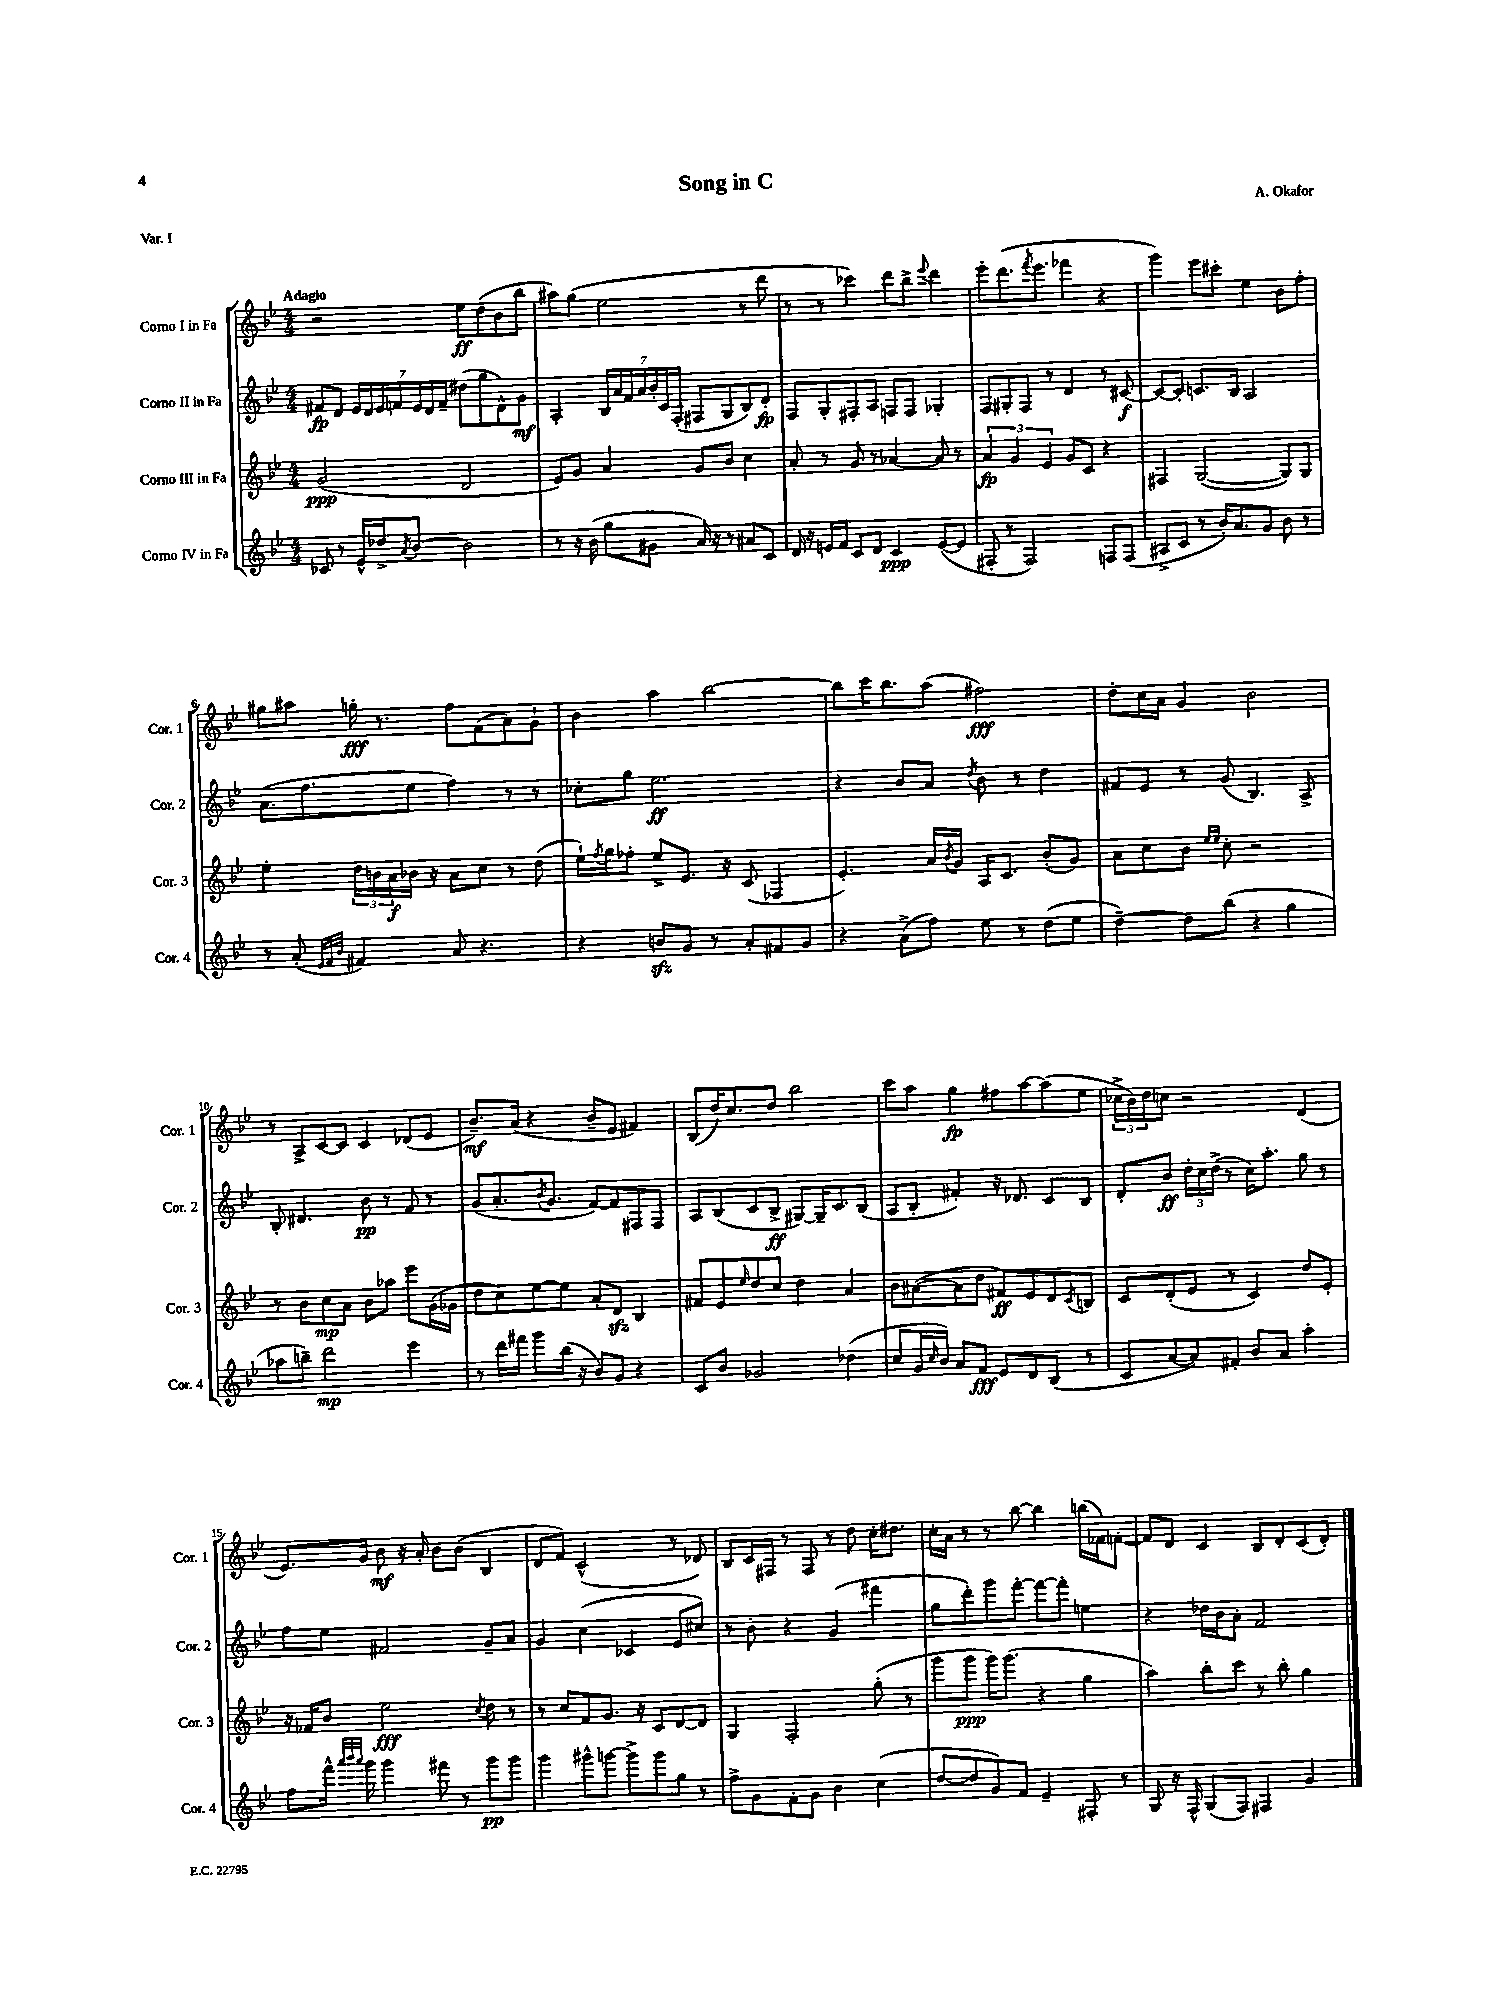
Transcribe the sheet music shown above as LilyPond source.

\header { title = "Song in C" composer = "A. Okafor" piece = "Var. I" }
<<
\new StaffGroup <<
\new Staff = "s0" \with { instrumentName = "Corno I in Fa" shortInstrumentName = "Cor. 1" } {
    \clef treble \key bes \major \numericTimeSignature \time 4/4 \tempo "Adagio"
    r2 ees''8\ff d''8( bes'8 bes''8 |
    ais''8) g''8( ees''2 r8 d'''8 |
    r8 r8 ces'''4) d'''8 bes''8-> \appoggiatura { ees'''8 } d'''4 |
    ees'''8-. d'''8.( \acciaccatura { f'''8 } ees'''8. fes'''4 r4 |
    g'''4) ees'''8 cis'''8-. ees''4 bes'8 f''8-. |
    gis''8 ais''8 g''16-.\fff r8. f''8 f'8( a'8) g'8-! |
    bes'4 a''4 bes''2~ |
    bes''8 c'''16 bes''8. a''8( fis''2\fff) |
    d''8-. c''16 a'16 g'4 bes'2 |
    r8 a8-> c'8~ c'8 c'4 des'8( ees'8 |
    bes'8.--\mf) a'16( r4 bes'8-- ees'8 fis'4) |
    bes8( d''16) c''8. d''8 bes''2 |
    c'''8 a''8 g''4\fp fis''8 a''8~ a''8( ees''8 |
    \tuplet 3/2 { ces''16-> bes'16) d''16 } c''8 r2 d'4( |
    ees'8.) g'16 bes'8\mf r16 a'16-. bes'8 bes'8( bes4 |
    d'8 f'8) c'2-^( r8 des'8) |
    bes8 c'16 fis16 r8 fis8 r8 d''8 c''16-. dis''8. |
    c''16-. a'16 r8 r8 bes''8~ bes''4 b''16( fes'16) f'8~-. |
    f'8 d'8 c'4 bes8 d'8-. c'8( d'8-.) \bar "|." |
}
\new Staff = "s1" \with { instrumentName = "Corno II in Fa" shortInstrumentName = "Cor. 2" } {
    \clef treble \key bes \major \numericTimeSignature \time 4/4
    fis'8\fp d'8 \tuplet 7/4 { ees'16 d'16 ees'16 f'16 ees'16 d'16 f'16-- } dis''8( g''8 d'8-^) g'8\mf |
    a4-. \tuplet 7/4 { bes16 a'16 f'16 a'16 bes'16-. c'16 f16-.( } fis8 g8 bes8) d'8-.\fp |
    f8 g8-. fis8-. a8 f8 f8 ges4-. |
    f8 gis8-. f8 r8 d'4 r8 cis'8~\f |
    cis'8~ cis'8-. c'8. bes16 a2 |
    a'8.( f''8. ees''8 f''4) r8 r8 |
    ces''8-. g''8 ees''2.\ff |
    r4 bes'8 a'8 \acciaccatura { d''8 } bes'8 r8 d''4 |
    fis'8 ees'8 r8 g'8( bes4.) a8-> |
    bes8-. dis'4. bes'8\pp r8 f'8 r8 |
    g'8( a'8.-. \acciaccatura { bes'8 } g'8. f'8~) f'8 fis8 fis8 |
    a8 bes8( c'8 bes8->\ff gis8~) gis16-- c'8. bes8( |
    a8 bes8-. fis'4-.) r16 des'8. c'8 bes8 |
    d'8-. bes'8\ff \tuplet 3/2 { d''16-. c''16 d''16->( } r8 c''16) a''8.-. g''8 r8 |
    f''8 ees''8 fis'2 g'8-- a'8 |
    g'4 c''4( ces'4 ees'8 cis''8) |
    r8 bes'8-. r4 g'4( fis'''4 |
    g''8 d'''8-.) g'''8 f'''8~-. f'''8~ f'''8-. e''4 |
    r4 des''16 bes'16 a'8-. f'2 \bar "|." |
}
\new Staff = "s2" \with { instrumentName = "Corno III in Fa" shortInstrumentName = "Cor. 3" } {
    \clef treble \key bes \major \numericTimeSignature \time 4/4
    g'2\ppp( d'2 |
    ees'8) g'8 a'4 g'8 bes'8 c''4 |
    a'8-. r8 g'8 r8 aes'4~ aes'8 r8 |
    \tuplet 3/2 { a'4\fp g'4 ees'4 } g'8 c'8 r4 |
    fis4 g2~( g8) g8 |
    ees''4-. \tuplet 3/2 { d''16 b'16 a'16\f } bes'16 r16 a'8 c''8 r8 d''8( |
    ees''16-!) \acciaccatura { f''8 } g''16 fes''8-. ees''8-> ees'8. r16 c'8( fes4 |
    ees'4.-.) a'16 \acciaccatura { bes'8 } g'16 a16 c'8. bes'8-.( g'8) |
    a'8 c''8 bes'8 \grace { ees''16 ees''16 } c''8-. r2 |
    r8 bes'8 c''8\mp a'8 bes'8 aes''8 ees'''8 g'16( ges'16 |
    d''8 c''8) ees''8~ ees''8 a'8-. d'8\sfz bes4 |
    fis'8 ees'8 \grace { ees''16 } d''8 c''8 d''4 a'4 |
    bes'8 ais'8~( ais'8 d''8 fis'8\ff) ees'8 d'8 \acciaccatura { c'8 } b8 |
    c'8 d'8-.( ees'8 r8 c'4) d''8 ees'8-. |
    r16 fes'16 bes'8 ees''2\fff \acciaccatura { c''8 } d''8 r8 |
    r8 c''8 f'8 g'8. r16 c'8 d'8~ d'8 |
    g4 f2-. g''8-.( r8 |
    g'''8 g'''8\ppp g'''16) g'''8.( r4 g''4 |
    a''4) bes''8-. c'''8 r8 bes''8-. g''4 \bar "|." |
}
\new Staff = "s3" \with { instrumentName = "Corno IV in Fa" shortInstrumentName = "Cor. 4" } {
    \clef treble \key bes \major \numericTimeSignature \time 4/4
    ces'8 r8 ees'16-^ des''16-> \acciaccatura { a'8 } bes'8~ bes'2 |
    r8 r16 bes'16( g''8 gis'8 a'16) r16 r8 ais'8 c'8 |
    d'16 r16 e'16 f'16 c'8 d'8 c'4\ppp e'8~( e'8 |
    fis8-. r8 fis2) f8 f8( |
    ais8-> c'8 r8 bes'16-.) a'8. g'8 bes'8 r8 |
    r8 a'8-.( \grace { ees'32 f'32 bes'32 } fis'4) a'8 r4. |
    r4 b'8\sfz g'8 r8 a'8-. fis'8 g'8 |
    r4 a'8->( f''8) ees''8 r8 d''8( ees''8 |
    d''4~--) d''8 bes''8( r4 g''4 |
    aes''8 b''8--) d'''2\mp ees'''4 |
    r8 d'''16 fis'''16 g'''8 bes''16( r16 bes'8) g'8 r4 |
    c'8 bes'8 ges'2 des''4( |
    c''8 g'16 \grace { c''16 } bes'16) a'8 f'8\fff ees'8 d'8 bes8( r8 |
    c'8 a'8~ a'8) fis'8-. bes'8 a'8 a''4-. |
    f''8 f'''16-^ \grace { a'''32 bes'''32 a'''32 } g'''16 g'''4 fis'''8 r8 g'''8\pp g'''8 |
    g'''4 gis'''8-^ g'''8~ g'''8-> g'''8 g''8 r8 |
    f''8-> g'8 f'8-. g'8 bes'4 c''4( |
    d''8~ d''8 g'8) f'8 ees'4-- fis8-. r8 |
    g8 r16 f16-^ g8( f8) fis4 g'4 \bar "|." |
}
>>
>>
